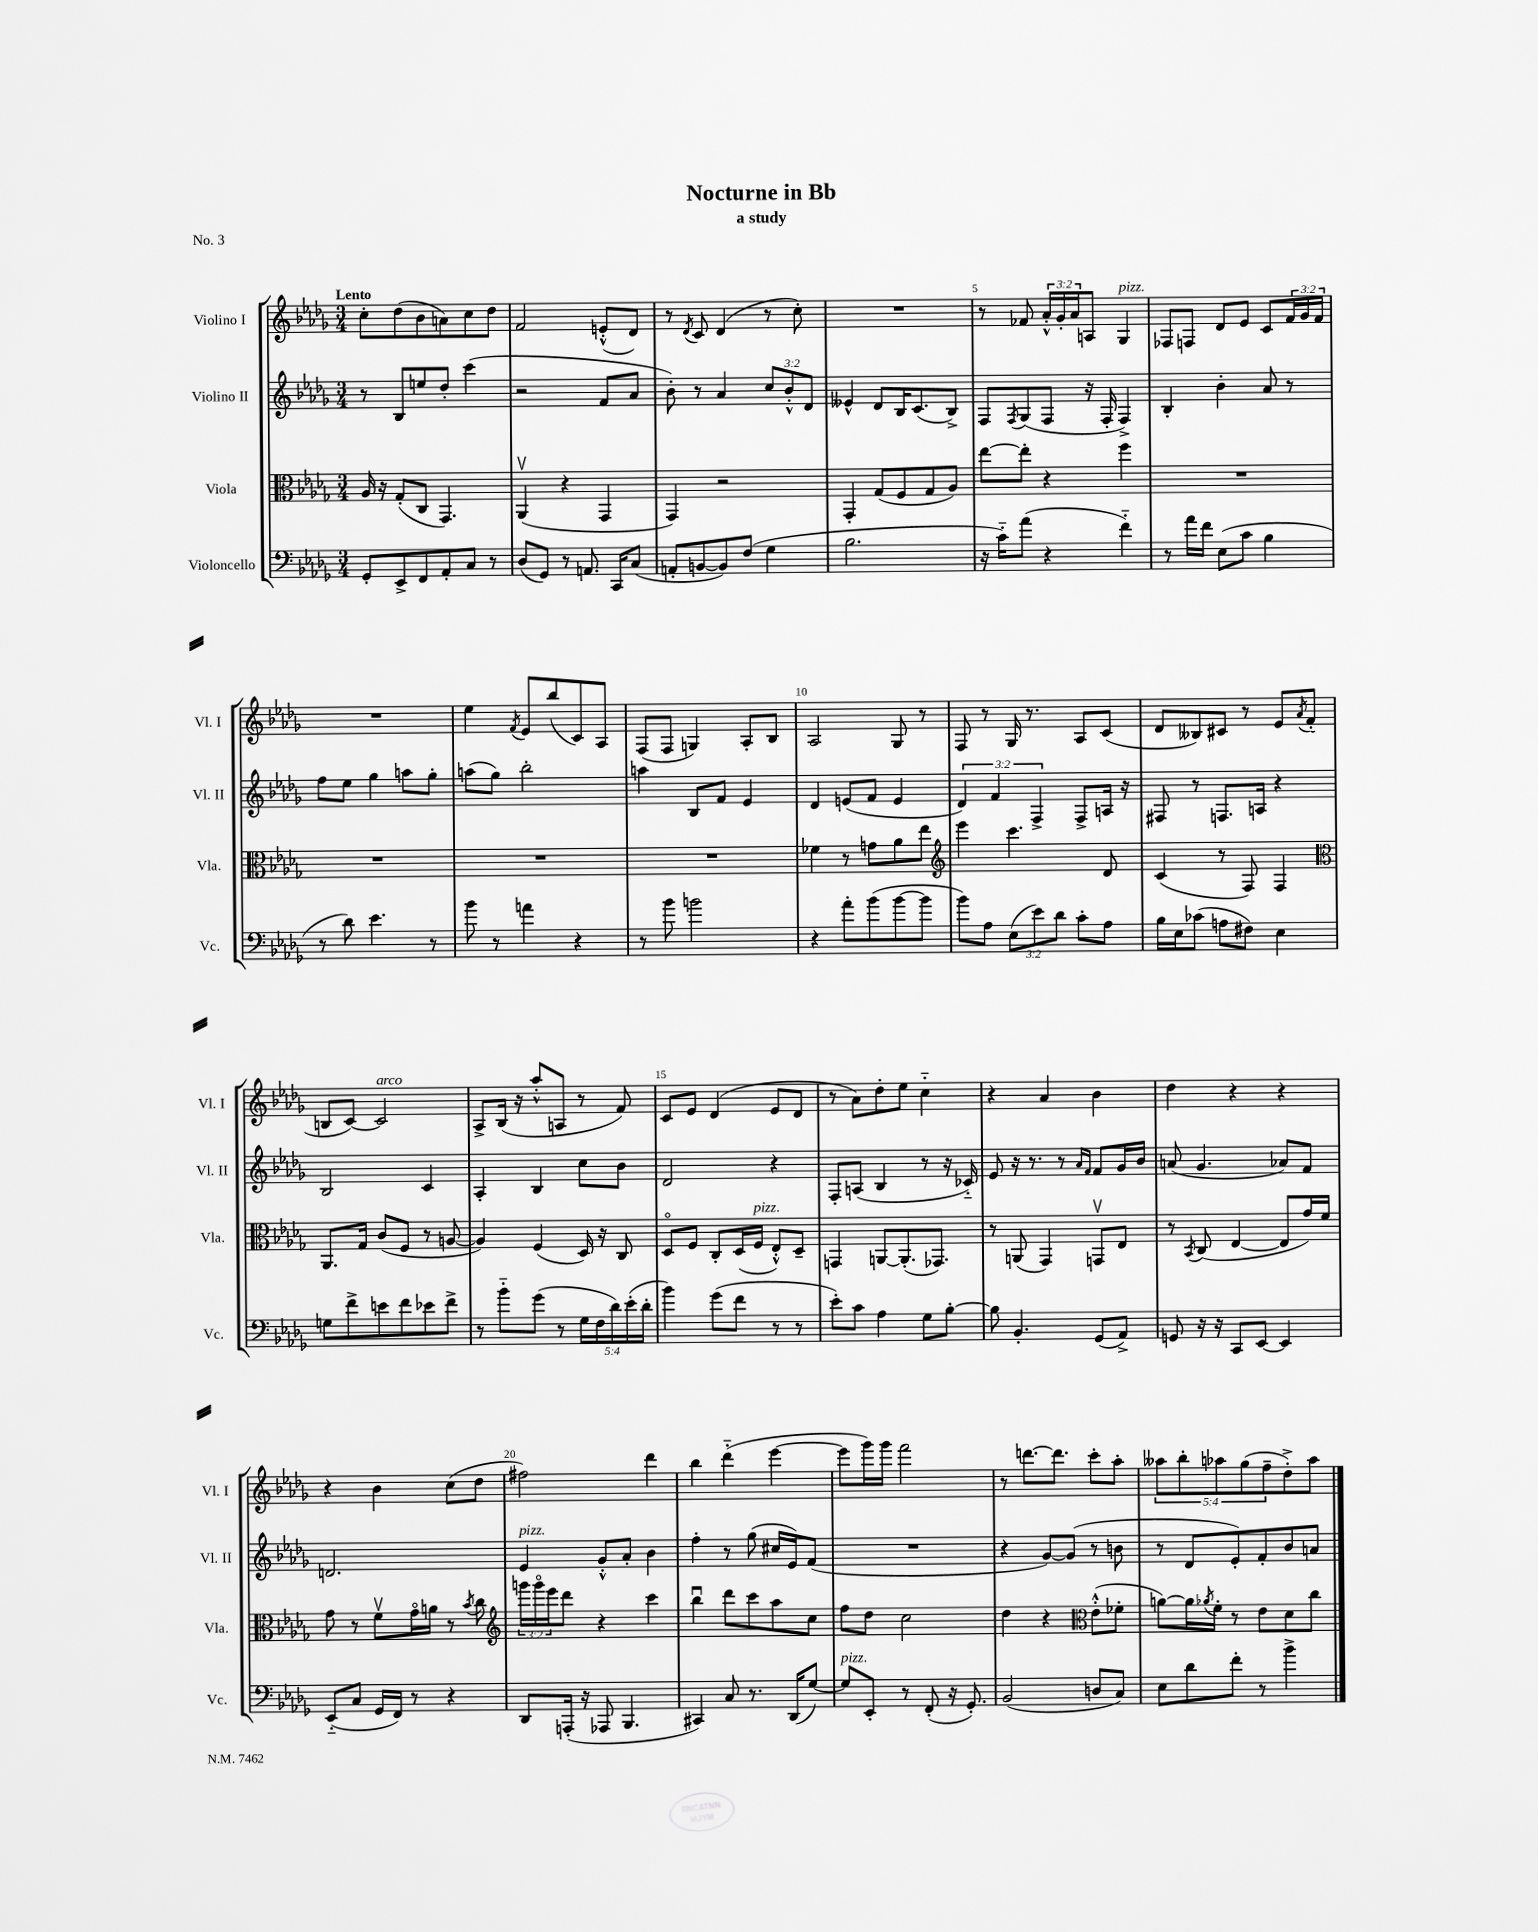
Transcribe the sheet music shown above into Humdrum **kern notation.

**kern	**kern	**kern	**kern
*part4	*part3	*part2	*part1
*staff4	*staff3	*staff2	*staff1
*I"Violoncello	*I"Viola	*I"Violino II	*I"Violino I
*I'Vc.	*I'Vla.	*I'Vl. II	*I'Vl. I
*clefF4	*clefC3	*clefG2	*clefG2
*k[b-e-a-d-g-]	*k[b-e-a-d-g-]	*k[b-e-a-d-g-]	*k[b-e-a-d-g-]
*M3/4	*M3/4	*M3/4	*M3/4
=1	=1	=1	=1
!	!	!	!LO:TX:a:B:t=Lento
8GG-'/L	16A-/	8r	8cc'\L
.	16r	.	.
8EE-^/	(8G-'/L	8B-/L	(8dd-\
8FF/	8C/J	8een/	8b-\
8AA-'/	4.GG-/)	8dd-'/J	8an\)
8C/J	.	(4ccc\	8cc\
8r	.	.	8dd-\J
=2	=2	=2	=2
(8D-/L	(4AA-v/	2r	2f/
8GG-/J)	.	.	.
8r	4r	.	.
8.AAn/	.	.	.
.	4GG-/	8f/L	(8en'^^/L
16CC/KL	.	.	.
(8C/J	.	8a-/J	8d-/J)
=3	=3	=3	=3
8AAn'/L	4GG-/)	8b-'\)	8r
.	.	.	8qd-/
[8BBn/	.	8r	8c/
8BB/])	2r	4a-/	(4d-/
(8F/J	.	.	.
4G-\	.	12cc/L	8r
.	.	12b-'^^/	.
.	.	.	8cc'\)
.	.	12d-/J	.
=4	=4	=4	=4
2.B-\	4GG-'/	4e--X^^/	2.r
.	(8G-/L	8d-/L	.
.	8F/	16B-/K	.
.	.	(8.c/	.
.	8G-/	.	.
.	8A-/J)	8B-^/J)	.
=5	=5	=5	=5
16r	[8ee-\L	8F/L	8r
16c\KL)	.	.	.
.	.	8qF/	.
(8a-\J	8ee-'\J]	(8G-/	8f-X/
4r	4r	8F/J	24a-'^^/LL
.	.	.	24g-'/
.	.	.	24a-/J
.	.	16r	8An/J
.	.	16F'/	.
!	!	!	!LO:TX:a:i:t=pizz.
4f\)	4ff\	4F^/)	4G-/
=6	=6	=6	=6
8r	2.r	4B-'/	8F-X/L
16a-\LL	.	.	8Fn/J
16f\JJ	.	.	.
(8E-\L	.	4b-'\	8d-/L
8c\J	.	.	8e-/J
4B-\	.	8a-/	8c/L
.	.	8r	24f/L
.	.	.	24g-/
.	.	.	24f/JJ
!!LO:LB:g=z
=7	=7	=7	=7
8r	2.r	8ff\L	2.r
8d-\)	.	8ee-\J	.
4.e-\	.	4gg-\	.
.	.	8aan\L	.
8r	.	8gg-'\J	.
=8	=8	=8	=8
8b-\	2.r	(8aan\L	4ee-\
8r	.	8gg-\J)	.
.	.	.	8qf/
4an\	.	2bb-'\	8e-/L
.	.	.	(8bb-/
4r	.	.	8c/)
.	.	.	8A-/J
=9	=9	=9	=9
8r	2.r	4aan\	(8F/L
8b-\	.	.	8F/J
2bn\	.	8B-/L	4Gn/)
.	.	8f/J	.
.	.	4e-/	8A-'/L
.	.	.	8B-/J
=10	=10	=10	=10
4r	4f-X\	4d-/	2A-/
8a-'\L	8r	(8en/L	.
(8b-\	8gn\L	8f/J	.
[8b-\	8a-\	4e/	8G-/
8b-\J]	8ee-\J	.	8r
=11	=11	=11	=11
*	*clefG2	*	*
8b-\L)	4eee-\	6d-/)	8F/
8A-\J	.	.	8r
.	.	6f/	.
(12E-\L	4.ccc\	.	16G-/
.	.	.	8.r
12e-\)	.	6F^/	.
12d-\J	.	.	.
8c'\L	.	8F^/L	8A-/L
8A-\J	8d-/	16An/Jk	(8c/J
.	.	16r	.
=12	=12	=12	=12
16B-\LL	(4c/	8F#X/	8d-/L
16E-\J	.	.	.
(8c-X\J	.	8r	8B--X/)
8An\L	8r	8.Fn/L	8c#X/J
8F#X\J)	8F/)	.	8r
.	.	16An/Jk	.
4E-\	4F/	4r	8e-/L
.	.	.	8qa-/
.	.	.	(8f'/J
!!LO:LB:g=z
=13	=13	=13	=13
*	*clefC3	*	*
8Gn\L	8.AA-/L	2B-/	8Bn/L
8f^\	.	.	[8c/J)
.	16G-/Jk	.	.
!	!	!	!LO:TX:a:i:t=arco
8en\	(8c/L	.	2c/]
8f\	8F/J	.	.
8e-X\	8r	4c/	.
8f^\J	[8An/	.	.
=14	=14	=14	=14
8r	4A/])	4A-'/	8A-^/L
8b-\L	.	.	(16B-/Jk
.	.	.	16r
(8g-\J	(4F/	4B-/	8aa-'^^/L
8r	.	.	8An/J
20G-\LL	16D-/)	8cc\L	8r
20F\	.	.	.
.	16r	.	.
20d-\)	.	.	.
.	8C/	8b-\J	8f/)
(20e-'\	.	.	.
20d-'\JJ	.	.	.
=15	=15	=15	=15
4b-\)	8D-/L	2d-/	8c/L
.	8F/J	.	8e-/J
(8g-\L	8C'/L	.	(4d-/
8f\J	(16D-/L	.	.
!	!LO:TX:a:i:t=pizz.	!	!
.	16F/JJ	.	.
8r	8E-'^^/L)	4r	8e-/L
8r	8D-~/J	.	8d-/J
=16	=16	=16	=16
8e-'\L)	4GGn/	8F'/L	8r
8c\J	.	(8An/J	8a-\L)
4A-\	[8AAn/L	4B-/	8dd-'\
.	(8.AA'/]	.	8ee-\J
8G-\L	.	8r	4cc\
.	8.GG-X/J)	.	.
[8B-'\J	.	16r	.
.	.	16c-X/)	.
=17	=17	=17	=17
8B-\]	8r	8e-/	4r
4.BB-'/	(8AAn/	16r	.
.	.	8.r	.
.	4GG-/)	.	4a-/
.	.	8r	.
.	.	16qqa-/LL	.
.	.	16qqf/JJ	.
(8GG-/L	8GGnv/L	8f/L	4b-\
8AA-^/J)	8E-/J	16g-/L	.
.	.	16b-/JJ	.
=18	=18	=18	=18
8GGn/	8r	(8an/	4dd-\
.	8qBB-/	.	.
16r	(8C/	4.g-/	.
16r	.	.	.
8CC/L	[4E-/	.	4r
[8EE-/J	.	.	.
4EE-/]	8E-/L]	8a-X/L)	4r
.	16g-/L)	8f/J	.
.	16f/JJ	.	.
!!LO:LB:g=z
=19	=19	=19	=19
(8EE-/L	8g-\	2.dn/	4r
8C/J	8r	.	.
16GG-/LL	8fv\L	.	4b-\
16FF/JJ)	.	.	.
8r	16g-\L	.	.
.	16an\JJ	.	.
4r	8r	.	(8cc\L
.	8qb-/	.	.
.	8cc\	.	8dd-\J
=20	=20	=20	=20
*	*clefG2	*	*
!	!	!LO:TX:a:i:t=pizz.	!
8DD-/L	24gggn\LL	4e-/	2ff#X\)
.	24ggg\	.	.
.	24eee-\J	.	.
(16AAAn'/Jk	8ddd-\J	.	.
16r	.	.	.
8AAA-X/	4r	8g-'^^/L	.
4.BBB-/	.	8a-'/J	.
.	4ccc\	4b-\	4ddd-\
=21	=21	=21	=21
4CC#X/)	4bb-u\	4ff'\	4bb-\
8C/	8ddd-\L	8r	(4ddd-\
8.r	8ccc\	(8gg-\	.
.	8aa-\	16cc#X/LL	[4eee-\
(16DD-/KL	.	16e-/J)	.
[8G-/J)	8cc\J	(8f/J	.
=22	=22	=22	=22
!LO:TX:a:i:t=pizz.	!	!	!
8G-/L]	8ff\L	2.r	8eee-\L]
8EE-'/J	8dd-\J	.	16ggg-\L)
.	.	.	16ggg-\JJ
8r	2cc\	.	2fff\
(8FF'/	.	.	.
16r	.	.	.
8.GG-'/)	.	.	.
=23	=23	=23	=23
(2BB-/	4dd-\	4r	8r
.	.	.	[8.dddn\L
.	4r	[8g-/L)	.
.	.	.	8.ddd\J]
.	.	(8g-/J]	.
*	*clefC3	*	*
8Dn/L	(8e-'^^\L	8r	8ccc'\L
8C/J)	8f-X'\J	8bn\	8aa-'\J
=24	=24	=24	=24
8E-\L	[8an\L)	8r	10aa--X\L
.	.	.	10bb-'\
8d-\	16a\L]	8d-/L	.
.	8qa-X/	.	.
.	16f'\JJ	.	.
.	.	.	10aa-X\
8f'\J	8r	8e-'/)	.
.	.	.	(10gg-\
8r	8e-\L	8f'/	.
.	.	.	10ff~\
4b-^\	8d-\	8b-/	8dd-'^\)
.	8cc\J	8an/J	8aa-\J
==	==	==	==
*-	*-	*-	*-
